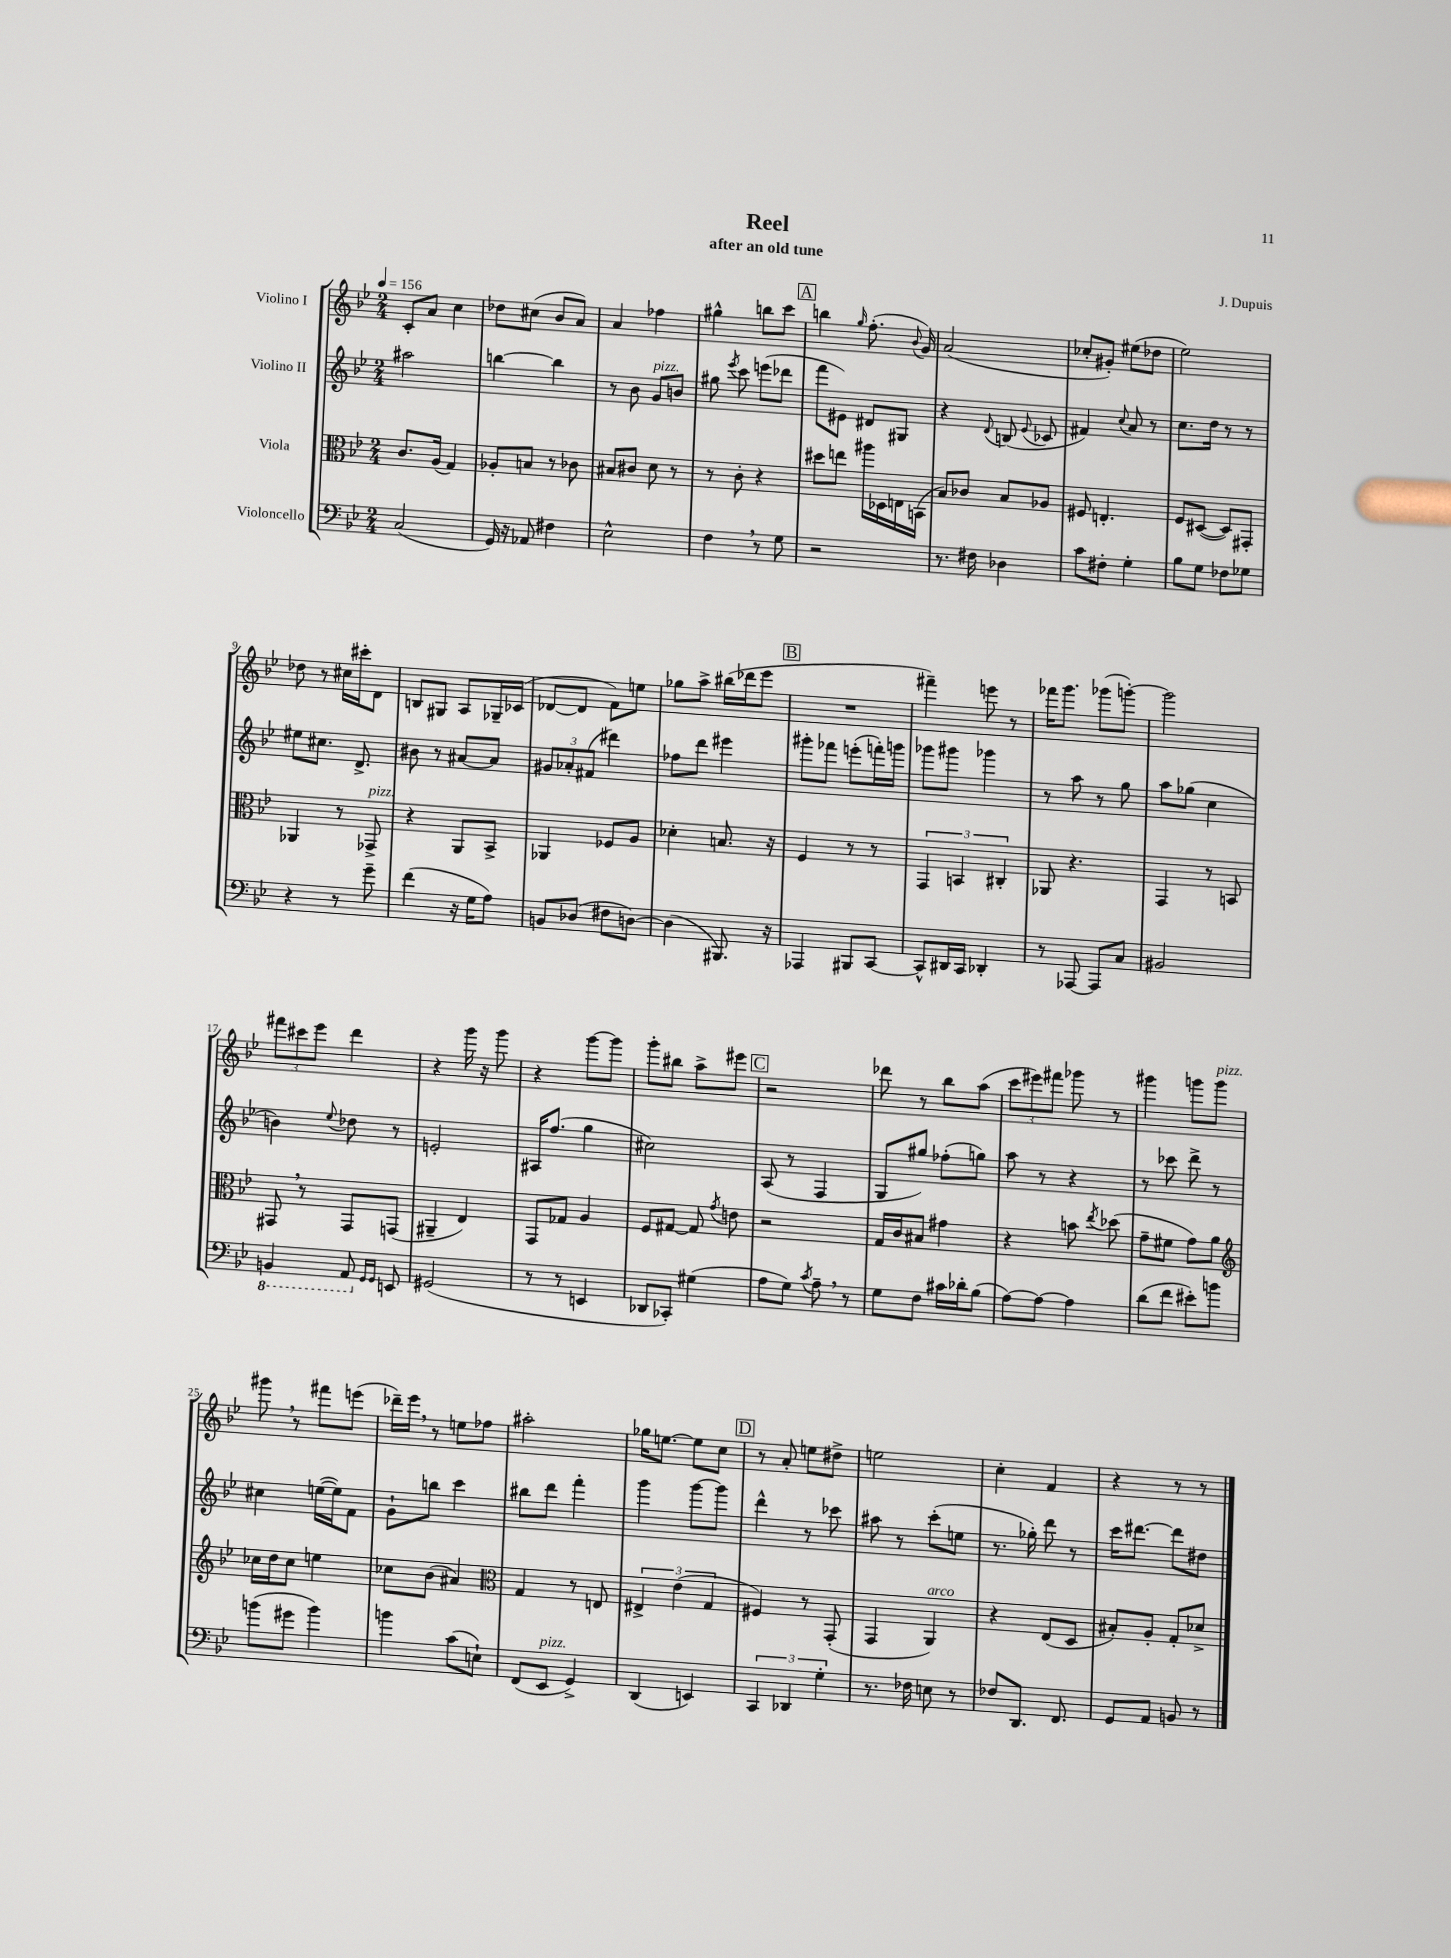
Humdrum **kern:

**kern	**kern	**kern	**kern
*staff4	*staff3	*staff2	*staff1
*clefF4	*clefC3	*clefG2	*clefG2
*k[b-e-]	*k[b-e-]	*k[b-e-]	*k[b-e-]
*M2/4	*M2/4	*M2/4	*M2/4
*MM156	*MM156	*MM156	*MM156
(2C	8.c	2aa#	8c'
.	.	.	8a
.	(16A	.	.
.	4G)	.	4cc
=	=	=	=
16GG)	8A-'	[4bb	8dd-
16r	.	.	.
8AA-	8B	.	(8cc#
4F#	8r	4bb]	8b-
.	8c-	.	8a)
=	=	=	=
2E-^^	8B#	8r	4a
.	8c#	8b-	.
.	8d	8g	4ff-
.	8r	8b	.
=	=	=	=
4F	8r	8gg#	4gg#^^
.	.	8qeee-	.
.	8c'	8ccc	.
8r	4r	(8eee	8bb
8G	.	8ddd-	8ccc
=	=	=	=
2r	8dd#	8fff	4bb
.	8ee	8e#)	.
.	.	.	16qqgg
.	16aa#	8d#	(8.ff'
.	16D-	.	.
.	16E	8G#	.
.	.	.	8qqb-
.	(16BB	.	16g)
=	=	=	=
8.r	8B-)	4r	(2a
.	8c-	.	.
16F#	.	.	.
.	.	8qqd	.
4D-	8B-	(8B	.
.	.	8qqe-	.
.	8A-	8c-	.
=	=	=	=
8c	8F#	4f#)	8cc-'
8F#'	4.E'	.	8g#')
.	.	8qqcc	.
4G'	.	8a	(8ee#
.	.	8r	8dd-
=	=	=	=
8B-	8F	8.cc	2ee-)
8G	([8D#	.	.
.	.	16dd	.
8F-	8D#])	8r	.
8G-	8GG#'	8r	.
=	=	=	=
4r	4AA-	8ee#	8dd-
.	.	8.cc#	8r
8r	8r	.	16cc#
.	.	8.d^	16ccc#'
8g~	8GG-^	.	8d
=	=	=	=
(4f	4r	8b#	8B
.	.	8r	8G#
16r	8AA	[8a#	8A
16G	.	.	.
8A)	8BB-^	8a#]	16G-~
.	.	.	(16c-
=	=	=	=
8BB	4AA-	12g#	[8d-
.	.	12a-'	.
(8D-	.	.	8d-]
.	.	(12f#	.
8F#	8F-	4ddd#)	8f)
[8D)	8A	.	8ee
=	=	=	=
(4D]	4d-'	8ff-	8gg-
.	.	8ddd	8aa^
8.BBB#)	8.B	4eee#	(16bb#
.	.	.	16ddd-
.	.	.	8eee-
16r	16r	.	.
=	=	=	=
4AAA-	4F	8ggg#'	2r
.	.	8fff-	.
8BBB#	8r	(8eee'	.
[8CC	8r	16fff')	.
.	.	16ggg	.
=	=	=	=
8CC^^]	6GG	8ggg-	4fff#~)
16DD#	.	8ggg#	.
.	6BB	.	.
16CC	.	.	.
4DD-'	.	4ggg-	8eee
.	6C#'	.	.
.	.	.	8r
=	=	=	=
8r	8AA-	8r	16fff-
.	.	.	8.ggg
[8AAA-	4.r	8aa	.
8AAA-]	.	8r	(8ggg-
8C	.	8gg	[8ggg')
=	=	=	=
2BB#	4GG	8aa	2ggg]
.	.	(8gg-	.
.	8r	4cc	.
.	8BB	.	.
=	=	=	=
4BBB	8GG#	4b)	12fff#
.	.	.	12ccc#
.	8r	.	.
.	.	.	12eee-
.	.	8qqee-	.
8AAA	8GG#	8dd-	4ddd
16qqGG	.	.	.
16qqGG	.	.	.
8EE	(8GG	8r	.
=	=	=	=
(2GG#	4AA#~	2e'	4r
.	4E-)	.	16ggg
.	.	.	16r
.	.	.	8ggg
=	=	=	=
8r	8GG	16A#	4r
.	.	(8.ff	.
8r	8G-	.	.
4EE	4A	4gg	[8ggg
.	.	.	8ggg]
=	=	=	=
8DD-	8F	2cc#)	8ggg'
8CC-')	[8G#	.	8bb#
(4G#	8G#]	.	8aa^
.	8qg	.	.
.	8e	.	8eee#
=	=	=	=
8A	2r	(8A	2r
8G)	.	8r	.
8qc	.	.	.
8A~	.	4F	.
8r	.	.	.
=	=	=	=
8G	16G	8G	8ddd-
.	16c	.	.
8F	8B#	8gg#)	8r
16c#	4g#	(8ff-'	8bb-
16d-'	.	.	.
(8B-	.	8gg)	(8aa
=	=	=	=
[8A)	4r	8aa	12ccc
.	.	.	12eee#)
8A_	.	8r	.
.	.	.	12fff#
4A]	8b	4r	8ggg-
.	8qee-	.	.
.	(8dd-	.	8r
=	=	=	=
(8d	8g~	8r	4ggg#
8f	8f#	8ccc-	.
8e#')	8g)	8ddd^	8ggg
8b	8a	8r	8ggg
=	=	=	=
*	*clefG2	*	*
(8b	16cc-	4cc#	8ggg#
.	16dd	.	.
8g#	8cc-	.	8r
4b)	4ee	([16ee	8fff#
.	.	16ee])	.
.	.	8f	(8eee
=	=	=	=
4b	8cc-	8g`	16ddd-~)
.	.	.	16eee-
.	(8b-	8bb	8r
(8c	4a#)	4ccc	8ee
8E`)	.	.	8ff-
=	=	=	=
*	*clefC3	*	*
(8FF	4G	8bb#	2aa#'
8EE-	.	8ddd	.
4GG^)	8r	4fff'	.
.	8E	.	.
=	=	=	=
(4DD	6E#^	4ggg	16gg-
.	.	.	[8.ee
.	(6e-	.	.
4EE)	.	[8ggg	8ee]
.	6G	.	.
.	.	8ggg]	8cc
=	=	=	=
6CC	4F#)	4ddd^^	8r
.	.	.	8a'
6DD-	.	.	.
.	8r	8r	8ee
6G'	.	.	.
.	(8GG'	8ccc-	8dd#^
=	=	=	=
8.r	4GG	8aa#	2ee
.	.	8r	.
16F-	.	.	.
8E	4AA)	(8ccc'	.
8r	.	8ee	.
=	=	=	=
8F-	4r	8.r	4cc'
8.DD	.	.	.
.	.	16gg-')	.
.	(8E-	8ddd	4f
8.FF	.	.	.
.	8D	8r	.
=	=	=	=
8GG	8B#')	16ccc	4r
.	.	[8.ddd#	.
8AA	8A'	.	.
8BB	8G'	8ddd#]	8r
8r	8d-^	8dd#	8r
==	==	==	==
*-	*-	*-	*-
